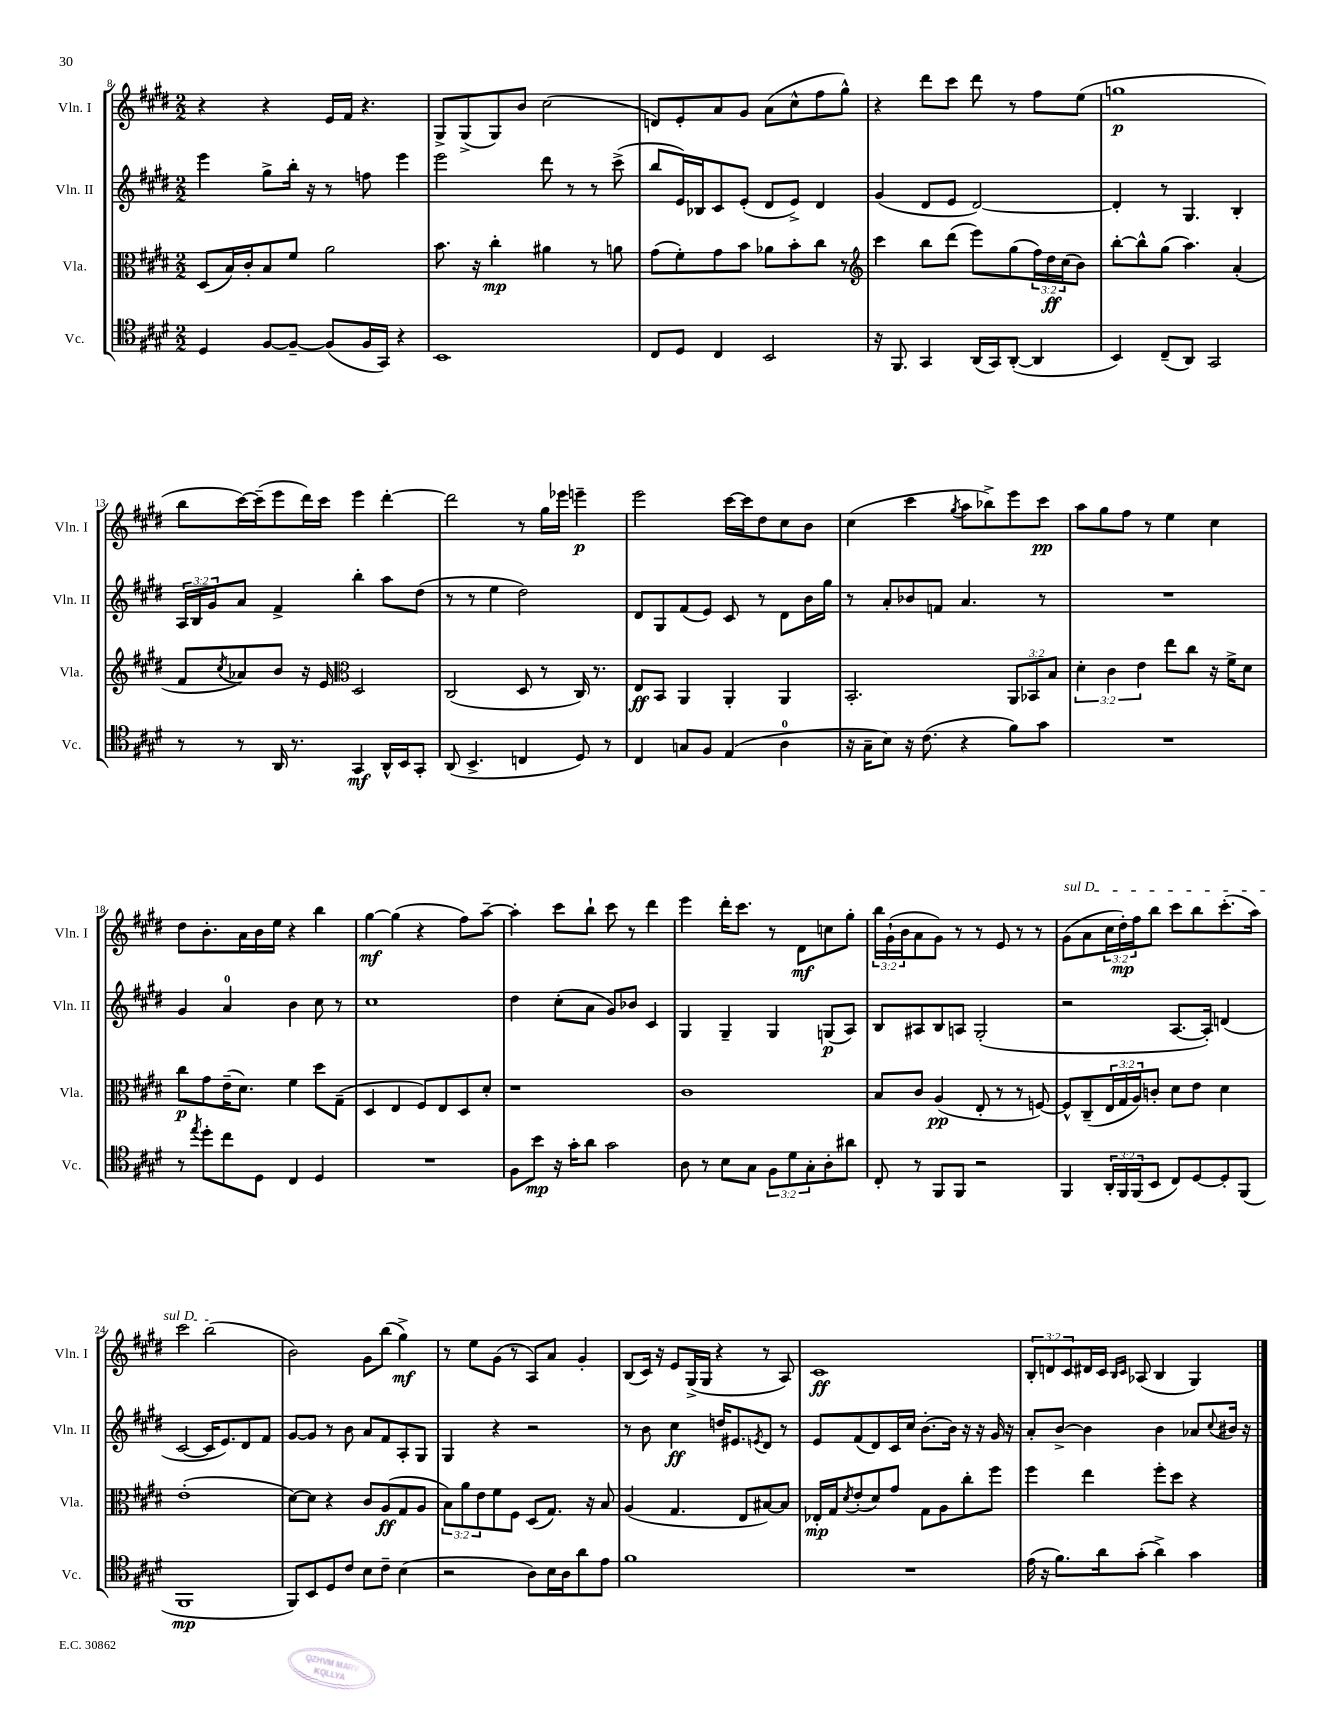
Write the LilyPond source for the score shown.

<<
\new StaffGroup <<
\new Staff = "s0" \with { instrumentName = "Vln. I" shortInstrumentName = "Vln. I" } {
    \clef treble \key e \major \numericTimeSignature \time 2/2 \override Staff.TupletNumber.text = #tuplet-number::calc-fraction-text
    r4 r4 e'16 fis'16 r4. |
    gis8-> gis8->( gis8) b'8 cis''2( |
    d'8) e'8-. a'8 gis'8 a'8( cis''8-^ fis''8 gis''8-^) |
    r4 dis'''8 cis'''8 dis'''8 r8 fis''8 e''8( |
    g''1\p |
    b''8 cis'''16~) cis'''16--( e'''8 dis'''16) cis'''16 e'''4 dis'''4~-. |
    dis'''2 r8 gis''16 ees'''16 e'''4--\p |
    e'''2 cis'''16~ cis'''16 dis''8 cis''8 b'8 |
    cis''4( cis'''4 \acciaccatura { gis''8 } a''8 bes''8->) e'''8 cis'''8\pp |
    a''8 gis''8 fis''8 r8 e''4 cis''4 |
    dis''8 b'8.-. a'16 b'16 e''16 r4 b''4 |
    gis''4~\mf gis''4( r4 fis''8) a''8~-- |
    a''4-. cis'''8 b''8-! cis'''8 r8 dis'''4 |
    e'''4 dis'''16-. cis'''8. r8 dis'8\mf c''8 gis''8-. |
    \tuplet 3/2 { b''16 gis'16-!( b'16 } a'8 gis'8) r8 r8 e'8 r8 r8 |
    \once \override TextSpanner.bound-details.left.text = \markup { \italic "sul D" } gis'8\startTextSpan( a'8 \tuplet 3/2 { cis''16 dis''16-.\mp) fis''16 } b''8 cis'''8 b''8 cis'''8.-.( a''16) |
    cis'''2 b''2\stopTextSpan( |
    b'2) gis'8 b''8( gis''4->\mf) |
    r8 e''8 gis'8( r8 a8) a'8 gis'4-. |
    b8( cis'16) r16 e'8 gis16->( gis16 r4 r8 a8) |
    cis'1\ff |
    \tuplet 3/2 { b8-. d'8 cis'8 } dis'16 cis'16 \grace { b16 cis'16 } aes8( b4 gis4) \bar "|." |
}
\new Staff = "s1" \with { instrumentName = "Vln. II" shortInstrumentName = "Vln. II" } {
    \clef treble \key e \major \numericTimeSignature \time 2/2 \override Staff.TupletNumber.text = #tuplet-number::calc-fraction-text
    e'''4 gis''8-> b''16-. r16 r8 f''8 e'''4 |
    e'''2 dis'''8 r8 r8 cis'''8->( |
    b''8 e'16) bes16 cis'8 e'8-.( dis'8 e'8->) dis'4 |
    gis'4( dis'8 e'8 dis'2~) |
    dis'4-. r8 gis4. b4-. |
    \tuplet 3/2 { a16 b16 gis'16 } a'8 fis'4-> b''4-. a''8 dis''8( |
    r8 r8 e''4 dis''2) |
    dis'8 gis8 fis'8( e'8) cis'8 r8 dis'8 b'16 gis''16 |
    r8 a'8-. bes'8 f'8 a'4. r8 |
    R1 |
    gis'4 a'4-0 b'4 cis''8 r8 |
    cis''1 |
    dis''4 cis''8-.( a'8 gis'8) bes'8 cis'4 |
    gis4 gis4-- gis4 g8\p( a8) |
    b8 ais8 b8 a8 gis2-.( |
    r2 a8.~ a16-.) d'4( |
    cis'2~ cis'16 e'8.) dis'8 fis'8 |
    gis'8~ gis'8 r8 b'8 a'8 fis'8 a8-. gis8 |
    gis4 r4 r2 |
    r8 b'8 cis''4\ff d''16 eis'8. \acciaccatura { e'8 } dis'8 r8 |
    e'8 fis'8( dis'8) cis'16 cis''16 b'8.~-. b'16 r16 r16 gis'16 r16 |
    a'8-. b'8~-> b'4 b'4 aes'8 \appoggiatura { cis''8 } bis'16 r16 \bar "|." |
}
\new Staff = "s2" \with { instrumentName = "Vla." shortInstrumentName = "Vla." } {
    \clef alto \key e \major \numericTimeSignature \time 2/2 \override Staff.TupletNumber.text = #tuplet-number::calc-fraction-text
    dis8( b16) cis'16-. b8 fis'8 a'2 |
    b'8. r16 cis''4-.\mp ais'4 r8 a'8 |
    gis'8( fis'8-.) gis'8 b'8 aes'8 b'8-. cis''8 r8 |
    \clef treble cis'''4 b''8 dis'''8( e'''8) gis''8( \tuplet 3/2 { fis''16) dis''16\ff cis''16( } b'8) |
    b''8~-. b''8-^ gis''8( a''4.) a'4-.( |
    fis'8 \acciaccatura { cis''8 } aes'8) b'8 r16 e'16 \clef alto dis2 |
    cis2( dis8 r8 cis16) r8. |
    e8\ff b,8 a,4 a,4-. a,4 |
    b,2.-. \tuplet 3/2 { a,8 bes,8 b8 } |
    \tuplet 3/2 { dis'4-. cis'4 e'4 } e''8 cis''8 r16 fis'16-> dis'8 |
    cis''8\p gis'8 e'16--( dis'8.) fis'4 dis''8 gis8--( |
    dis4 e4 fis8) e8 dis8 dis'8-. |
    r1 |
    cis'1 |
    b8 cis'8 a4\pp( e8-. r8 r8 f8~) |
    f8-^ cis8--( \tuplet 3/2 { e16 gis16 a16) } c'8-. dis'8 e'8 dis'4 |
    e'1-.( |
    dis'8~) dis'8 r4 cis'8 a8\ff( gis8 a8 |
    \tuplet 3/2 { b8) a'8 e'8 } fis'8 fis8 dis8( gis8.) r16 b8 |
    a4( gis4. e8 bis8~) bis8 |
    ees16-.\mp gis16 \acciaccatura { dis'8 } e'8-.( dis'8) gis'8 gis8 a8 cis''8-. fis''8 |
    fis''4 e''4 fis''8-. dis''8 r4 \bar "|." |
}
\new Staff = "s3" \with { instrumentName = "Vc." shortInstrumentName = "Vc." } {
    \clef tenor \key e \major \numericTimeSignature \time 2/2 \override Staff.TupletNumber.text = #tuplet-number::calc-fraction-text
    dis4 fis8~ fis8~-- fis8( fis16 gis,16) r4 |
    b,1 |
    cis8 dis8 cis4 b,2 |
    r16 fis,8. gis,4 a,16( gis,16) a,8~-.( a,4 |
    b,4) cis8--( a,8) gis,2 |
    r8 r8 a,16 r8. gis,4\mf a,16-^ b,16 gis,8-. |
    a,8( b,4.-> c4 dis8) r8 |
    cis4 g8 fis8 e4( a4-0 |
    r16 gis16-- b8) r16 cis'8.( r4 fis'8) gis'8 |
    R1 |
    r8 \acciaccatura { e''8 } dis''8-. cis''8 dis8 cis4 dis4 |
    R1 |
    fis8 b'8\mp r16 gis'16-. a'8 gis'2 |
    a8 r8 b8 gis8 \tuplet 3/2 { fis8 dis'8 gis8-. } a8-. ais'8 |
    cis8-. r8 fis,8 fis,8 r2 |
    fis,4 \tuplet 3/2 { a,16-. fis,16 fis,16( } b,8 cis8) dis8~ dis8-. fis,8( |
    fis,1\mp |
    fis,8) b,8 dis8 cis'8 b8 cis'8-- b4( |
    r2 a8) b16 a16 a'8 e'8 |
    fis'1 |
    R1 |
    e'16( r16 fis'8.) a'16 gis'8-.( a'4->) gis'4 \bar "|." |
}
>>
>>
\layout { \context { \Score currentBarNumber = #8 } }
